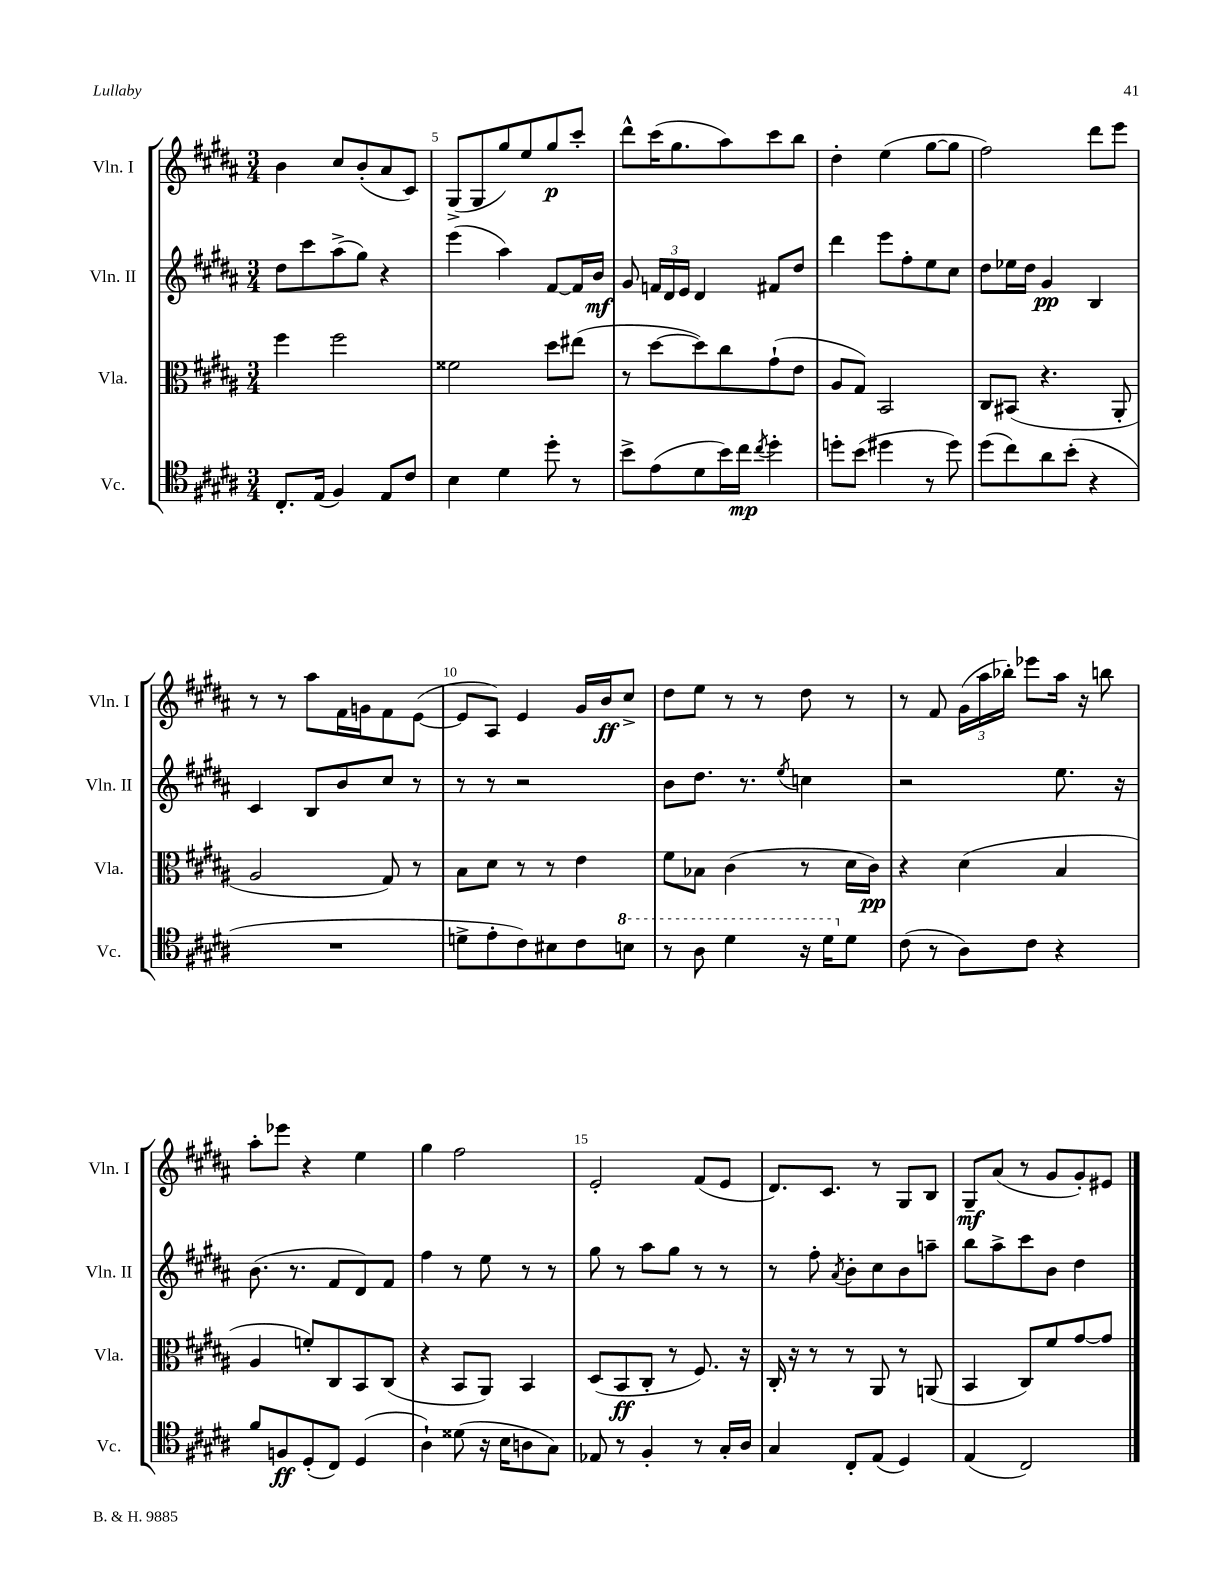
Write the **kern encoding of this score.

**kern	**kern	**kern	**kern
*staff4	*staff3	*staff2	*staff1
*clefC4	*clefC3	*clefG2	*clefG2
*k[f#c#g#d#a#]	*k[f#c#g#d#a#]	*k[f#c#g#d#a#]	*k[f#c#g#d#a#]
*M3/4	*M3/4	*M3/4	*M3/4
8.C#'	4ff#	8dd#	4b
.	.	8ccc#	.
(16E	.	.	.
4F#)	2ff#	(8aa#^	8cc#
.	.	8gg#)	(8b'
8E	.	4r	8a#
8c#	.	.	8c#)
=	=	=	=
4B	2f##	(4eee	(8G#^
.	.	.	8G#
4d#	.	4aa#)	8gg#)
.	.	.	8ee
8dd#'	8dd#	[8f#	8gg#
8r	(8ee#	16f#]	8ccc#'
.	.	16b	.
=	=	=	=
8b^	8r	8g#	8ddd#^^
(8e	[8dd#	24f	(16ccc#
.	.	24d#	.
.	.	.	8.gg#
.	.	24e	.
8d#	8dd#])	4d#	.
16b)	8cc#	.	8aa#)
16cc#	.	.	.
8qcc#	.	.	.
4dd#'	(8g#`	8f#	8ccc#
.	8e	8dd#	8bb
=	=	=	=
8dd'	8A#	4ddd#	4dd#'
(8b	8G#)	.	.
4dd#	2BB	8eee	(4ee
.	.	8ff#'	.
8r	.	8ee	[8gg#
8dd#)	.	8cc#	8gg#]
=	=	=	=
(8dd#	8C#	8dd#	2ff#)
8cc#)	(8BB#	16ee-	.
.	.	16dd#	.
8a#	4.r	4g#	.
(8b'	.	.	.
4r	.	4B	8ddd#
.	8AA#'	.	8eee
=	=	=	=
2.r	2A#	4c#	8r
.	.	.	8r
.	.	8B	8aa#
.	.	8b	16f#
.	.	.	16g
.	8G#)	8cc#	8f#
.	8r	8r	([8e
=	=	=	=
8d^	8B	8r	8e]
8e'	8d#	8r	8A#)
8c#)	8r	2r	4e
8B#	8r	.	.
8c#	4e	.	16g#
.	.	.	16b
8b	.	.	8cc#^
=	=	=	=
8r	8f#	8b	8dd#
8a#	8B-	8.dd#	8ee
4dd#	(4c#	.	8r
.	.	8.r	.
.	.	.	8r
.	.	8qee	.
16r	8r	4cc	8dd#
16dd#	.	.	.
8d#	16d#	.	8r
.	16c#)	.	.
=	=	=	=
(8c#	4r	2r	8r
8r	.	.	8f#
8A#)	(4d#	.	(24g#
.	.	.	24aa#
.	.	.	24bb-')
8c#	.	.	8eee-
4r	4B	8.ee	16aa#
.	.	.	16r
.	.	.	8bb
.	.	16r	.
=	=	=	=
8f#	4A#	(8.b	8aa#'
8F	.	.	8eee-
.	.	8.r	.
(8D#'	8f')	.	4r
8C#)	8C#	8f#	.
(4D#	8BB	8d#)	4ee
.	(8C#	8f#	.
=	=	=	=
4A#`)	4r	4ff#	4gg#
(8d##	8BB	8r	2ff#
16r	8AA#)	8ee	.
16B	.	.	.
8A	4BB	8r	.
8G#)	.	8r	.
=	=	=	=
8E-	(8D#	8gg#	2e'
8r	8BB	8r	.
4F#'	8C#'	8aa#	.
.	8r	8gg#	.
8r	8.F#)	8r	(8f#
16G#'	.	8r	8e
16A#	16r	.	.
=	=	=	=
4G#	16C#'	8r	8.d#)
.	16r	.	.
.	8r	8ff#'	.
.	.	.	8.c#
.	.	8qa#	.
8C#'	8r	8b'	.
(8E	8AA#	8cc#	8r
4D#)	8r	8b	8G#
.	(8AA	8aa~	8B
=	=	=	=
(4E	4BB	8bb	8G#~
.	.	8aa#^	(8a#
2C#)	8C#)	8ccc#	8r
.	8f#	8b	8g#
.	[8g#	4dd#	8g#')
.	8g#]	.	8e#
==	==	==	==
*-	*-	*-	*-
